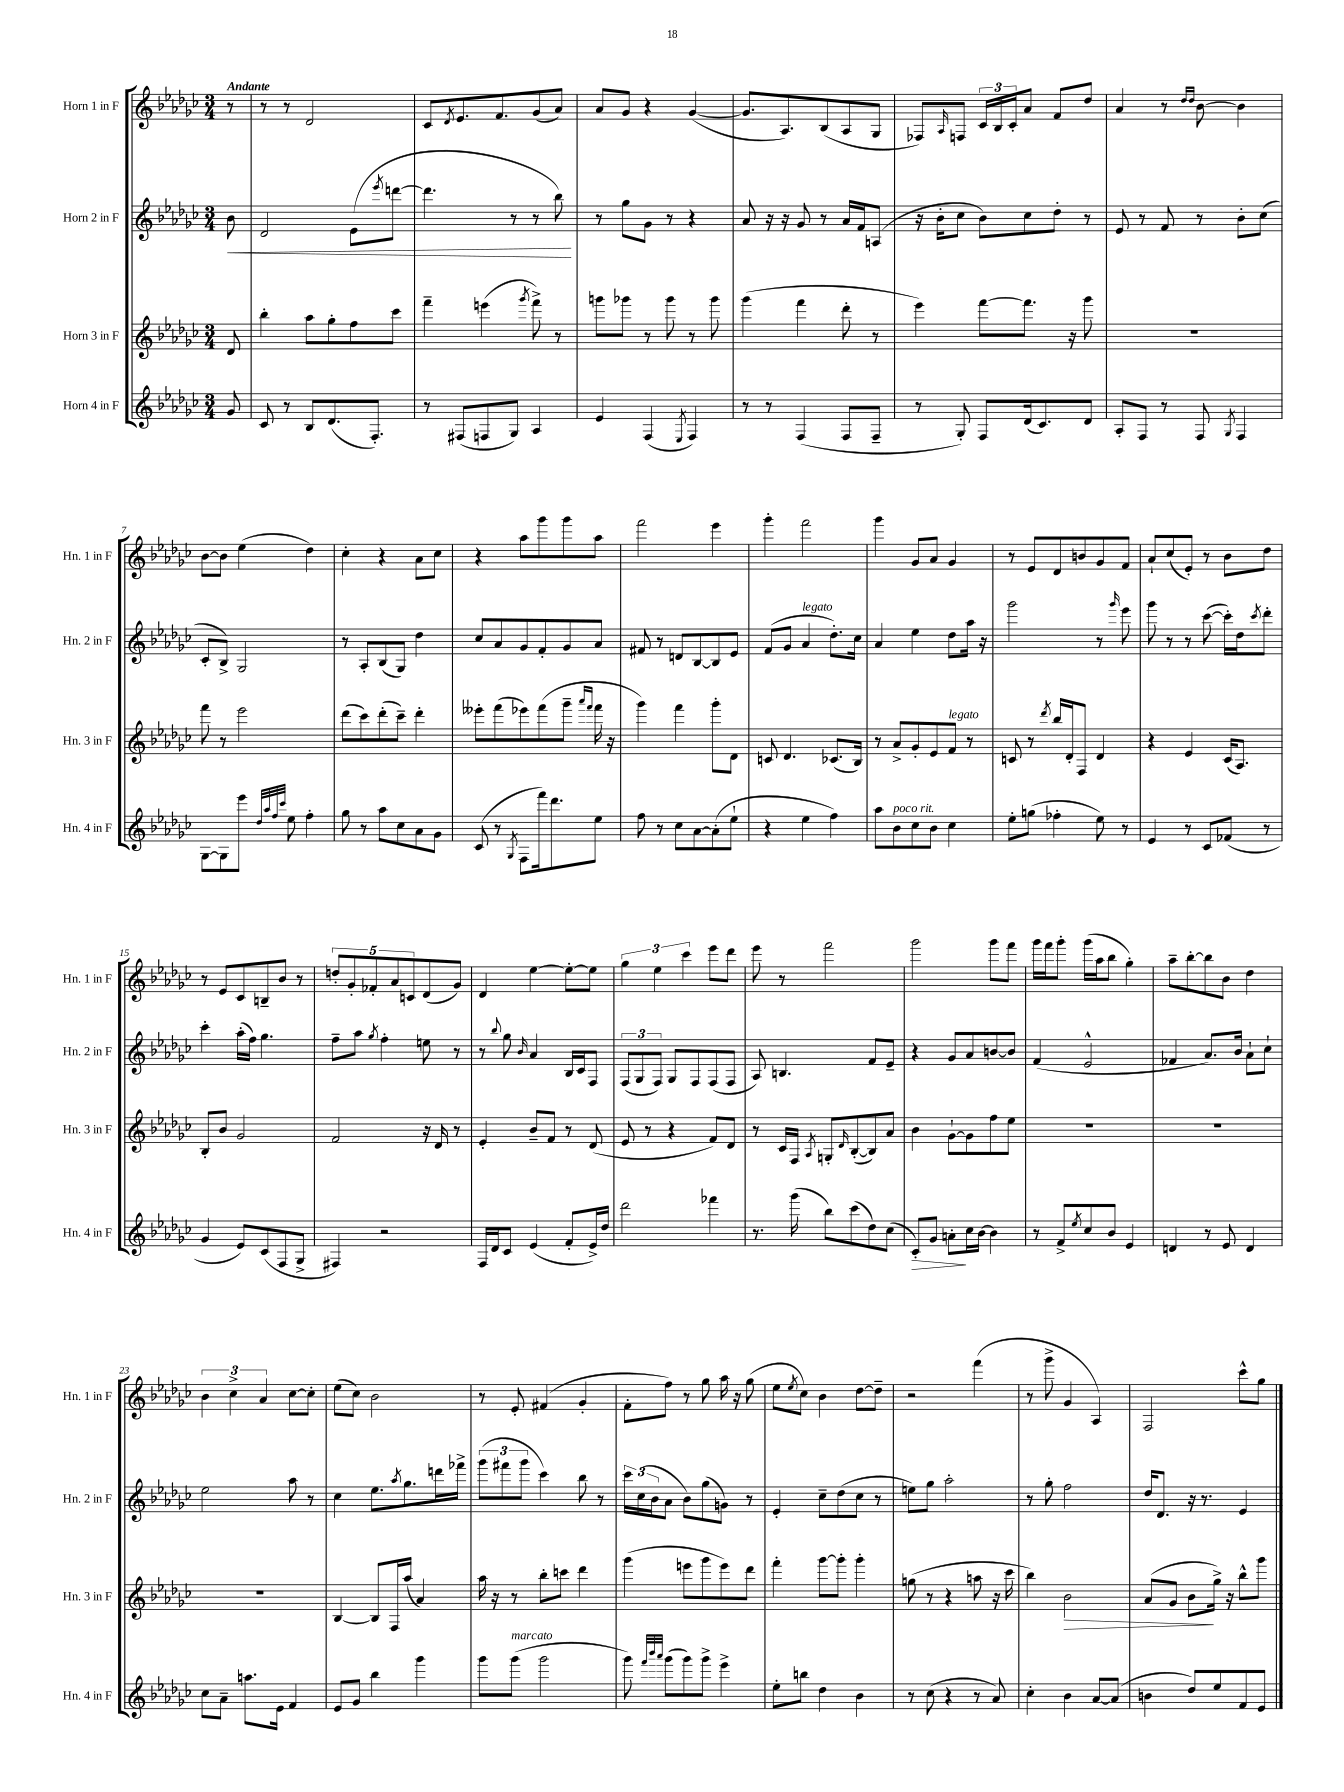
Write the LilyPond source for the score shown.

<<
\new StaffGroup <<
\new Staff = "s0" \with { instrumentName = "Horn 1 in F" shortInstrumentName = "Hn. 1 in F" } {
    \clef treble \key ges \major \numericTimeSignature \time 3/4 \partial 8 \tempo "Andante"
    r8 |
    r8 r8 des'2 |
    ces'8 \acciaccatura { des'8 } ees'8. f'8. ges'8( aes'8) |
    aes'8 ges'8 r4 ges'4~( |
    ges'8. aes8.) bes8( aes8 ges8 |
    fes8) \grace { aes16 } f8 \tuplet 3/2 { ces'16 bes16 ces'16-. } aes'8 f'8 des''8 |
    aes'4 r8 \grace { des''16 des''16 } bes'8~ bes'4 |
    bes'8~ bes'8 ees''4( des''4) |
    ces''4-. r4 aes'8 ces''8 |
    r4 aes''8 ges'''8 ges'''8 aes''8 |
    f'''2 ees'''4 |
    ges'''4-. f'''2 |
    ges'''4 ges'8 aes'8 ges'4 |
    r8 ees'8 des'8 b'8 ges'8 f'8 |
    aes'8-! ces''8( ees'8-.) r8 bes'8 des''8 |
    r8 ees'8 ces'8 b8-- bes'8 r8 |
    \tuplet 5/4 { d''8-. ges'8-. fes'8-. aes'8 c'8 } des'8( ges'8) |
    des'4 ees''4~ ees''8~-. ees''8 |
    \tuplet 3/2 { ges''4 ees''4 ces'''4 } ees'''8 des'''8 |
    ees'''8 r8 f'''2 |
    ges'''2 ges'''8 f'''8 |
    ges'''16 f'''16 ges'''8-. ges'''16( aes''16 bes''8 ges''4-.) |
    aes''8-- bes''8~-. bes''8 bes'8 des''4 |
    \tuplet 3/2 { bes'4 ces''4-> aes'4 } ces''8~ ces''8-. |
    ees''8( ces''8) bes'2 |
    r8 ees'8-. fis'4( ges'4-. |
    f'8-. f''8) r8 ges''8 aes''16 r16 ges''8( |
    ees''8 \acciaccatura { ees''8 } ces''8) bes'4 des''8~ des''8-- |
    r2 f'''4( |
    r8 ges'''8-> ges'4 aes4) |
    f2 ces'''8-^ ges''8 \bar "|." |
}
\new Staff = "s1" \with { instrumentName = "Horn 2 in F" shortInstrumentName = "Hn. 2 in F" } {
    \clef treble \key ges \major \numericTimeSignature \time 3/4 \partial 8
    bes'8\< |
    des'2 ees'8( \acciaccatura { ees'''8 } d'''8~ |
    d'''4. r8 r8 bes''8\!) |
    r8 ges''8 ges'8 r8 r4 |
    aes'8 r16 r16 ges'8 r8 aes'16 f'16 a8( |
    r16 bes'16-. ces''8 bes'8) ces''8 des''8-. r8 |
    ees'8 r8 f'8 r8 bes'8-. ces''8( |
    ces'8-. bes8->) ges2 |
    r8 aes8-. bes8( ges8) des''4 |
    ces''8 aes'8 ges'8 f'8-. ges'8 aes'8 |
    fis'8 r8 d'8 bes8~ bes8 ees'8 |
    f'8( ges'8 aes'4^\markup { \italic "legato" } des''8.-.) ces''16 |
    aes'4 ees''4 des''8 aes''16 r16 |
    ges'''2 r8 \grace { ges'''16 } ees'''8 |
    ges'''8 r8 r8 ces'''8~( ces'''16-.) des''16 \acciaccatura { ces'''8 } des'''8-. |
    ces'''4-. aes''16-.( f''16) ges''4. |
    f''8-- aes''8 \acciaccatura { ges''8 } f''4-. e''8 r8 |
    r8 \appoggiatura { bes''8 } ges''8 \grace { bes'16 } aes'4 bes16 ces'16 f8 |
    \tuplet 3/2 { f8( ges8 f8) } ges8 f8 f8( f8 |
    aes8) b4. f'8 ees'8-- |
    r4 ges'8 aes'8 b'8~ b'8 |
    f'4( ees'2-^ |
    fes'4 aes'8.) bes'16 aes'8-! ces''8-! |
    ees''2 aes''8 r8 |
    ces''4 ees''8. \acciaccatura { aes''8 } ges''8. d'''16 fes'''16-> |
    \tuplet 3/2 { ges'''8( fis'''8 ges'''8 } ces'''4) bes''8 r8 |
    \tuplet 3/2 { ces'''16 ces''16( bes'16 } aes'8 bes'8) ges''8( g'8) r8 |
    ees'4-. ces''8-- des''8( ces''8 r8 |
    e''8) ges''8 aes''2-. |
    r8 ges''8-. f''2 |
    des''16 des'8. r16 r8. ees'4 \bar "|." |
}
\new Staff = "s2" \with { instrumentName = "Horn 3 in F" shortInstrumentName = "Hn. 3 in F" } {
    \clef treble \key ges \major \numericTimeSignature \time 3/4 \partial 8
    des'8 |
    bes''4-. aes''8 ges''8-. f''8 ces'''8 |
    f'''4-- e'''4( \acciaccatura { ges'''8 } f'''8->) r8 |
    g'''8 ges'''8 r8 ges'''8 r8 ges'''8 |
    ges'''4( f'''4 des'''8-. r8 |
    ees'''4) f'''8~ f'''8. r16 ges'''8 |
    R2. |
    f'''8 r8 ees'''2 |
    des'''8( ces'''8) des'''8-.( ces'''8--) des'''4-. |
    eeses'''8-. f'''8( ees'''8) f'''8( ges'''8-- \grace { aes'''16 f'''16 } f'''16 r16 |
    ges'''4) f'''4 ges'''8-. des'8 |
    c'8 des'4. ces'8.( bes16) |
    r8 aes'8-> ges'8-. ees'8 f'8^\markup { \italic "legato" } r8 |
    c'8 r8 \acciaccatura { des'''8 } bes''16 des'16-. f8 des'4 |
    r4 ees'4 ces'16( aes8.) |
    bes8-. bes'8 ges'2 |
    f'2 r16 des'16 r8 |
    ees'4-. bes'8-- f'8 r8 des'8( |
    ees'8 r8 r4 f'8) des'8 |
    r8 ces'16 f16 \acciaccatura { aes8 } g8-. \grace { des'16 } bes8~-.( bes8) aes'8 |
    bes'4 ges'8~-! ges'8 f''8 ees''8 |
    R2. |
    R2. |
    R2. |
    bes4~ bes8 f16 aes''16( aes'4) |
    aes''16 r16 r8 bes''8-. c'''8 des'''4 |
    ges'''4( e'''8 ges'''8 e'''8) des'''8 |
    f'''4-. ges'''8~ ges'''8-. ges'''4-. |
    g''8( r8 r4 a''8 r16 ces'''16 |
    bes''4) bes'2\> |
    aes'8( ges'8 bes'8\! ges''16->) r16 bes''8-^ ges'''8 \bar "|." |
}
\new Staff = "s3" \with { instrumentName = "Horn 4 in F" shortInstrumentName = "Hn. 4 in F" } {
    \clef treble \key ges \major \numericTimeSignature \time 3/4 \partial 8
    ges'8 |
    ces'8 r8 bes8 des'8.( f8.-.) |
    r8 fis8( f8 ges8) aes4 |
    ees'4 f4( \acciaccatura { ees8 } f4) |
    r8 r8 f4( f8 f8-- |
    r8 ges8-.) f8 des'16( ces'8.) des'8 |
    aes8-. f8 r8 f8 \acciaccatura { ges8 } f4 |
    ges8~ ges8 ees'''8 \grace { des''32 aes''32 f''32 ces'''32 } ees''8 f''4-. |
    ges''8 r8 aes''8 ces''8 aes'8 ges'8 |
    ces'8( r8 \acciaccatura { ges8 } f8 f'''16) des'''8. ees''8 |
    f''8 r8 ces''8 aes'8~ aes'8-.( ees''8-! |
    r4 ees''4 f''4) |
    aes''8 bes'8^\markup { \italic "poco rit." } ces''8 bes'8 ces''4 |
    ees''8-. g''8( fes''4-. ees''8) r8 |
    ees'4 r8 ces'8 fes'8( r8 |
    ges'4 ees'8) ces'8( f8 ges8-> |
    fis4) r2 |
    f16 des'16 ces'8 ees'4( f'8-. ees'16->) des''16 |
    des'''2 fes'''4 |
    r8. ges'''16( bes''8) ces'''8( des''8) ces''8( |
    ces'8-.\>) ges'8 a'8-.\! ces''16 bes'16~ bes'4 |
    r8 f'8-> \acciaccatura { ees''8 } ces''8 bes'8 ees'4 |
    d'4 r8 ees'8 d'4 |
    ces''8 aes'8-- a''8. ees'16 f'4 |
    ees'8 ges'8 bes''4 ges'''4 |
    ges'''8 ges'''8^\markup { \italic "marcato" }( ges'''2 |
    ges'''8) \grace { f'''32 bes'''32 aes'''32 } ges'''8( ges'''8) ges'''8-> ees'''4-> |
    ees''8-. b''8 des''4 bes'4 |
    r8 ces''8( r4 r8 aes'8) |
    ces''4-. bes'4 aes'8~ aes'8( |
    b'4 des''8) ees''8 f'8 ees'8 \bar "|." |
}
>>
>>
